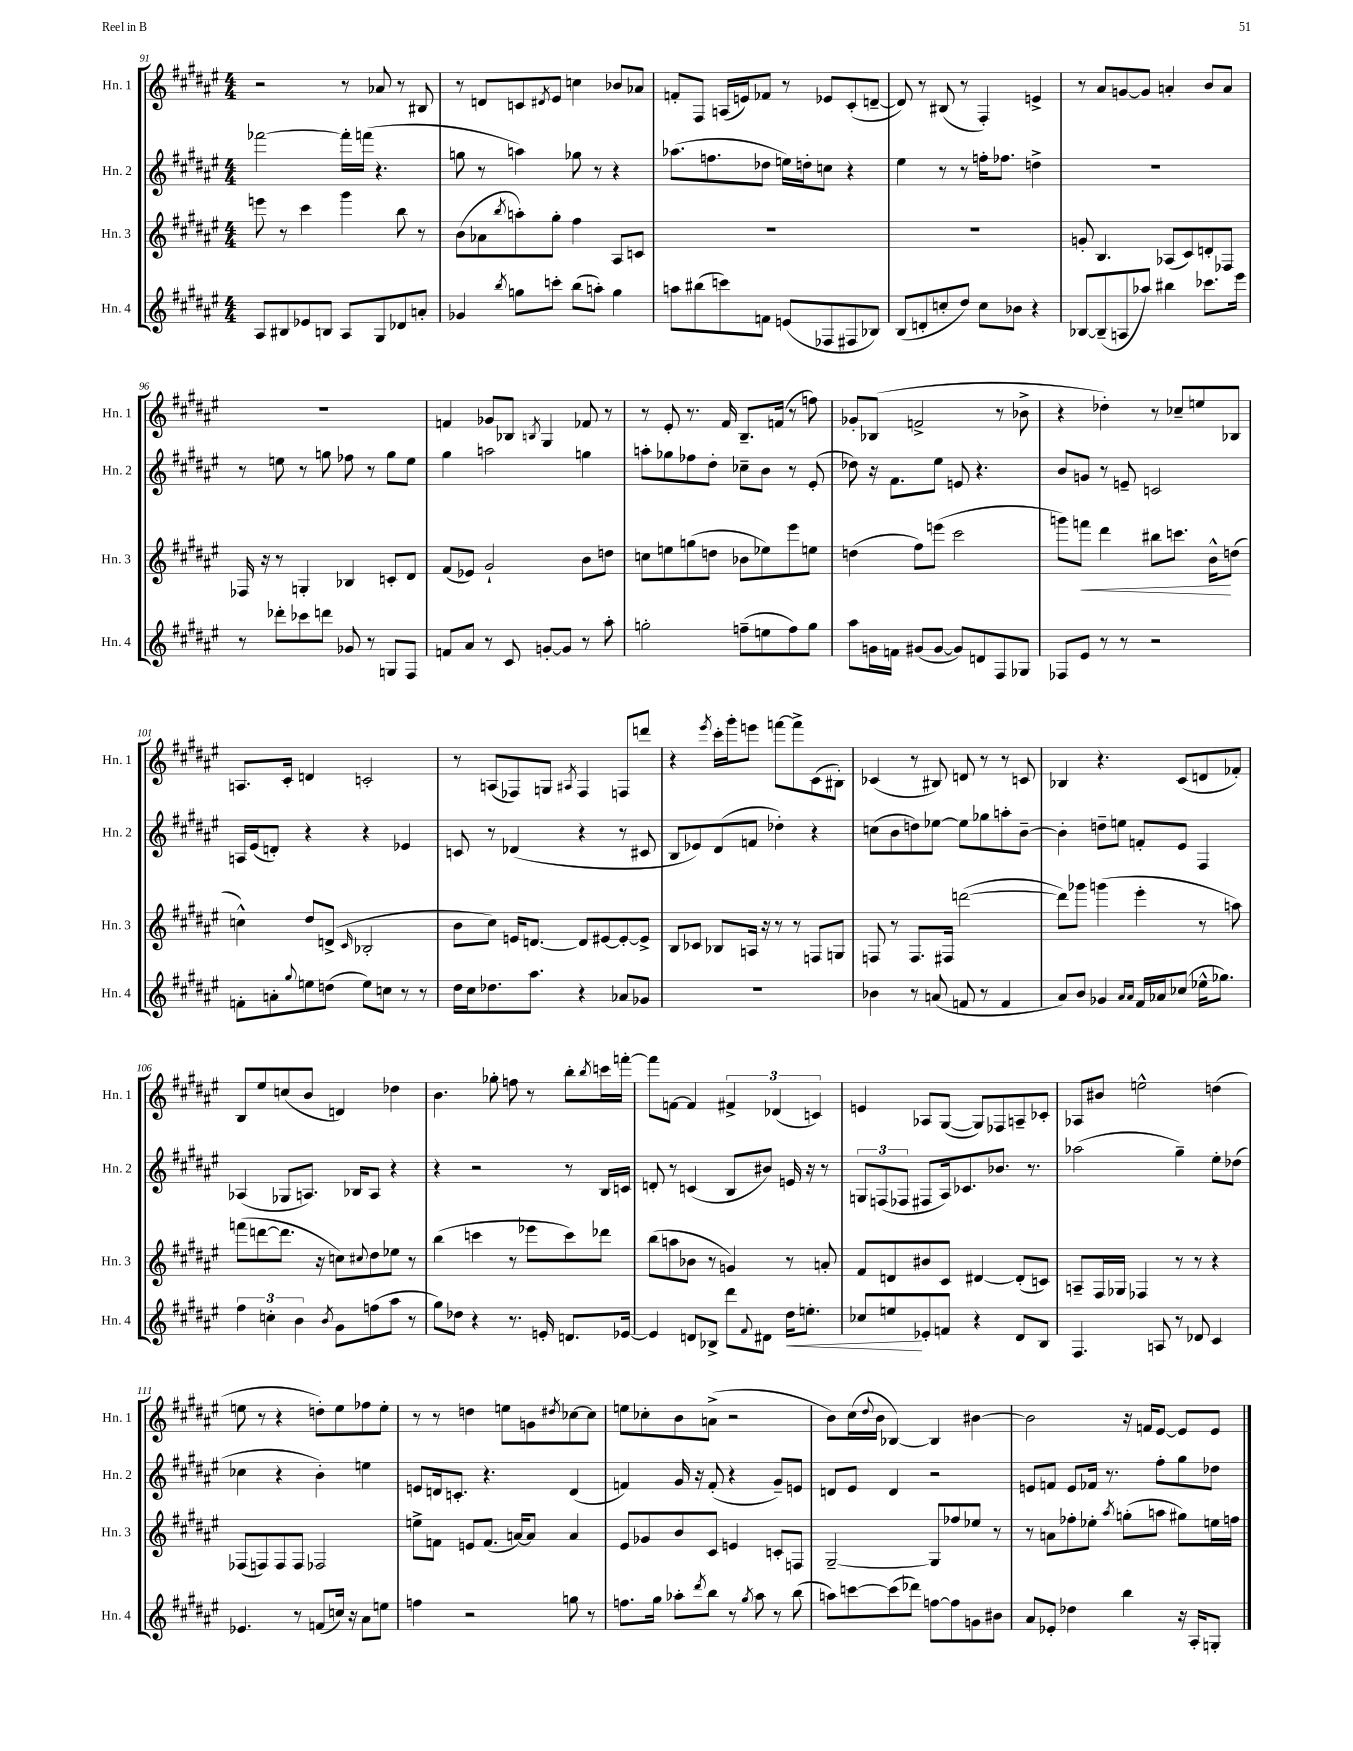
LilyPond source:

<<
\new StaffGroup <<
\new Staff = "s0" \with { instrumentName = "Hn. 1" shortInstrumentName = "Hn. 1" } {
    \clef treble \key fis \major \numericTimeSignature \time 4/4
    r2 r8 aes'8 r8 bis8 |
    r8 d'8 c'8 \acciaccatura { dis'8 } eis'8 c''4 bes'8 aes'8 |
    f'8-. fis8 a16( e'16) fes'8 r8 ees'8 cis'8-.( d'8~-- |
    d'8) r8 bis8( r8 fis4-.) e'4-> |
    r8 ais'8 g'8~ g'8 a'4-. b'8 a'8 |
    R1 |
    f'4 ges'8 bes8 \acciaccatura { b8 } gis4 fes'8 r8 |
    r8 eis'8-. r8. fis'16 b8.-- f'16( r8 f''8) |
    ges'8-. bes8( f'2-> r8 bes'8-> |
    r4 des''4-.) r8 ces''8-- e''8 bes8 |
    a8. cis'16-. d'4 c'2-. |
    r8 a8( fes8) g8 \acciaccatura { ais8 } fes4 f8 d'''8 |
    r4 \acciaccatura { eis'''8 } cis'''16-. gis'''16-. e'''8 f'''8~ f'''8-> cis'8( bis8-.) |
    ces'4( r8 bis8) d'8 r8 r8 c'8 |
    bes4 r4. cis'8( d'8 fes'8-.) |
    b8 eis''8 c''8( b'8 d'4) des''4 |
    b'4. ges''8-. f''8 r8 b''8-. \acciaccatura { b''8 } c'''16 f'''16~-. |
    f'''8 f'8~ f'4 \tuplet 3/2 { fis'4-> des'4( c'4) } |
    e'4 aes8 gis8~( gis8) fes8 a8-- ces'8-. |
    aes8 bis'8 e''2-^ d''4( |
    e''8 r8 r4 d''8-.) e''8 fes''8 e''8-. |
    r8 r8 d''4 e''8 g'8 \acciaccatura { dis''8 } ces''8~ ces''8 |
    e''8 ces''8-. b'8 a'8->( r2 |
    b'8) cis''16( \appoggiatura { dis''8 } b'16 bes4~) bes4 bis'4~ |
    bis'2 r16 f'16 eis'8~ eis'8 eis'8 \bar "|." |
}
\new Staff = "s1" \with { instrumentName = "Hn. 2" shortInstrumentName = "Hn. 2" } {
    \clef treble \key fis \major \numericTimeSignature \time 4/4
    fes'''2~ fes'''16-. f'''16( r4. |
    g''8 r8 a''4) ges''8 r8 r4 |
    aes''8.( f''8. des''8 e''16) d''16-. c''8 r4 |
    eis''4 r8 r8 f''16-. fes''8. d''4-> |
    R1 |
    r8 e''8 r8 g''8 fes''8 r8 g''8 e''8 |
    gis''4 a''2 g''4 |
    a''8-. ges''8 fes''8 dis''8-. ces''8-- b'8 r8 eis'8-.( |
    des''8) r16 fis'8. eis''8 e'8 r4. |
    b'8 g'8 r8 e'8-- c'2 |
    a16 eis'16( d'8-.) r4 r4 ees'4 |
    c'8 r8 des'4( r4 r8 cis'8 |
    b8 ees'8) dis'8( f'8 des''4-.) r4 |
    c''8( b'8 d''8) ees''8~ ees''8 ges''8 a''8-. b'8~-- |
    b'4-. d''8-- e''8 f'8-. eis'8 fis4 |
    aes4( ges8 a8.) bes16 a8 r4 |
    r4 r2 r8 b16 c'16 |
    d'8-. r8 c'4( b8 bis'8) e'16 r16 r8 |
    \tuplet 3/2 { g8 f8( fes8 } fis8 ais16) ces'8. bes'8. r8. |
    aes''2( gis''4--) eis''8-. des''8( |
    ces''4 r4 b'4-.) e''4 |
    e'8 d'16 c'8.-. r4. d'4( |
    f'4) gis'16 r16 f'8-.( r4 gis'8--) e'8 |
    d'8 eis'8 d'4 r2 |
    e'8 f'8 e'8 fes'16 r8. fis''8-. gis''8 des''8 \bar "|." |
}
\new Staff = "s2" \with { instrumentName = "Hn. 3" shortInstrumentName = "Hn. 3" } {
    \clef treble \key fis \major \numericTimeSignature \time 4/4
    e'''8 r8 cis'''4 gis'''4 b''8 r8 |
    b'8( aes'8 \acciaccatura { b''8 } a''8-.) gis''8-. fis''4 ais8 c'8 |
    R1 |
    R1 |
    g'8-. b4. aes8( cis'8) d'8-. fes8 |
    fes16 r16 r8 g4-. bes4 c'8-. dis'8 |
    fis'8( ees'8) gis'2-! b'8 d''8 |
    c''8 e''8 g''8( d''8 bes'8 ees''8) eis'''8 e''8 |
    d''4( fis''8) e'''8( cis'''2 |
    g'''8) f'''8\< dis'''4 bis''8 c'''8. b'16-^\! d''8( |
    c''4-^) dis''8 d'8->( \grace { cis'16 } bes2-. |
    b'8 cis''8) e'16 d'8.~ d'8 eis'8~ eis'8~-. eis'8-> |
    b8 ces'8 bes8 a16 r16 r8 r8 f8 g8 |
    f8 r8 f8. fis16 d'''2~( |
    d'''8) ges'''8 g'''4( eis'''4-. r8 a''8) |
    f'''8( d'''8~ d'''8. r16 c''8) \appoggiatura { cis''8 } dis''8 ees''8 r8 |
    b''4( c'''4 r8 ees'''8 c'''8) des'''8 |
    b''8( a''8 bes'8 r8 g'4) r8 a'8-. |
    fis'8 d'8 bis'8 cis'8 dis'4~ dis'8-.( c'8) |
    a8-- fis16 ges16 fes4 r8 r8 r4 |
    fes8( f8) f8 f8 fes2 |
    e''8-> f'8 e'8 f'8.( a'16~) a'8 a'4 |
    eis'8 ges'8 b'8 cis'8 e'4 c'8-. f8 |
    gis2~-- gis8 fes''8 ees''8 r8 |
    r8 a'8 fes''8-. ees''8-. \acciaccatura { ais''8 } g''8-.( a''8 gis''8) e''16 f''16 \bar "|." |
}
\new Staff = "s3" \with { instrumentName = "Hn. 4" shortInstrumentName = "Hn. 4" } {
    \clef treble \key fis \major \numericTimeSignature \time 4/4
    ais8 bis8 ees'8 b8 ais8 gis8 des'8 a'8-. |
    ges'4 \acciaccatura { b''8 } g''8 c'''8-. b''8( a''8-.) g''4 |
    a''8 bis''8( c'''8) f'8 e'8( fes8 fis8 bes8) |
    b8( d'8-. c''8-. dis''8) c''8 bes'8 r4 |
    bes8~ bes8--( a8 aes''8) bis''4 ces'''8. eis'''16 |
    r8 des'''8-. ces'''8 d'''8 ges'8 r8 g8 fis8 |
    f'8 ais'8 r8 cis'8 g'8~-. g'8 r8 ais''8-. |
    g''2-. f''8--( e''8 f''8) g''8 |
    ais''8 g'16 f'16 gis'8( gis'8~ gis'8) d'8 fis8 ges8 |
    fes8 eis'8 r8 r8 r2 |
    f'8-. a'8-. \appoggiatura { gis''8 } e''8 d''8( e''8) c''8 r8 r8 |
    dis''16 cis''16 des''8. ais''8. r4 aes'8 ges'8 |
    R1 |
    bes'4 r8 a'8( f'8 r8 f'4 |
    ais'8) b'8 ges'4 \grace { ais'16 ais'16 } fis'16 aes'16 ces''8( ees''16-^ ges''8.) |
    \tuplet 3/2 { fis''4 c''4-. b'4 } \acciaccatura { b'8 } gis'8 f''8( ais''8 r8 |
    gis''8) des''8 r4 r8. e'16-. d'8. ees'16~ |
    ees'4 d'8 bes8-> dis'''8 \appoggiatura { fis'8 } dis'8 dis''16\< e''8.-. |
    ces''8 e''8\! ees'8-. f'8 r4 dis'8 b8 |
    fis4. a8 r8 des'8 cis'4 |
    ees'4. r8 f'8( c''16) r16 ais'8 e''8 |
    f''4 r2 g''8 r8 |
    f''8. gis''16 aes''8-. \acciaccatura { dis'''8 } b''8 r8 \acciaccatura { gis''8 } aes''8 r8 b''8( |
    a''8) c'''8~ c'''8( des'''8) f''8~ f''8 g'8 bis'8 |
    ais'8 ees'8-. des''4 b''4 r16 ais16-. g8-. \bar "|." |
}
>>
>>
\layout { \context { \Score currentBarNumber = #91 } }
